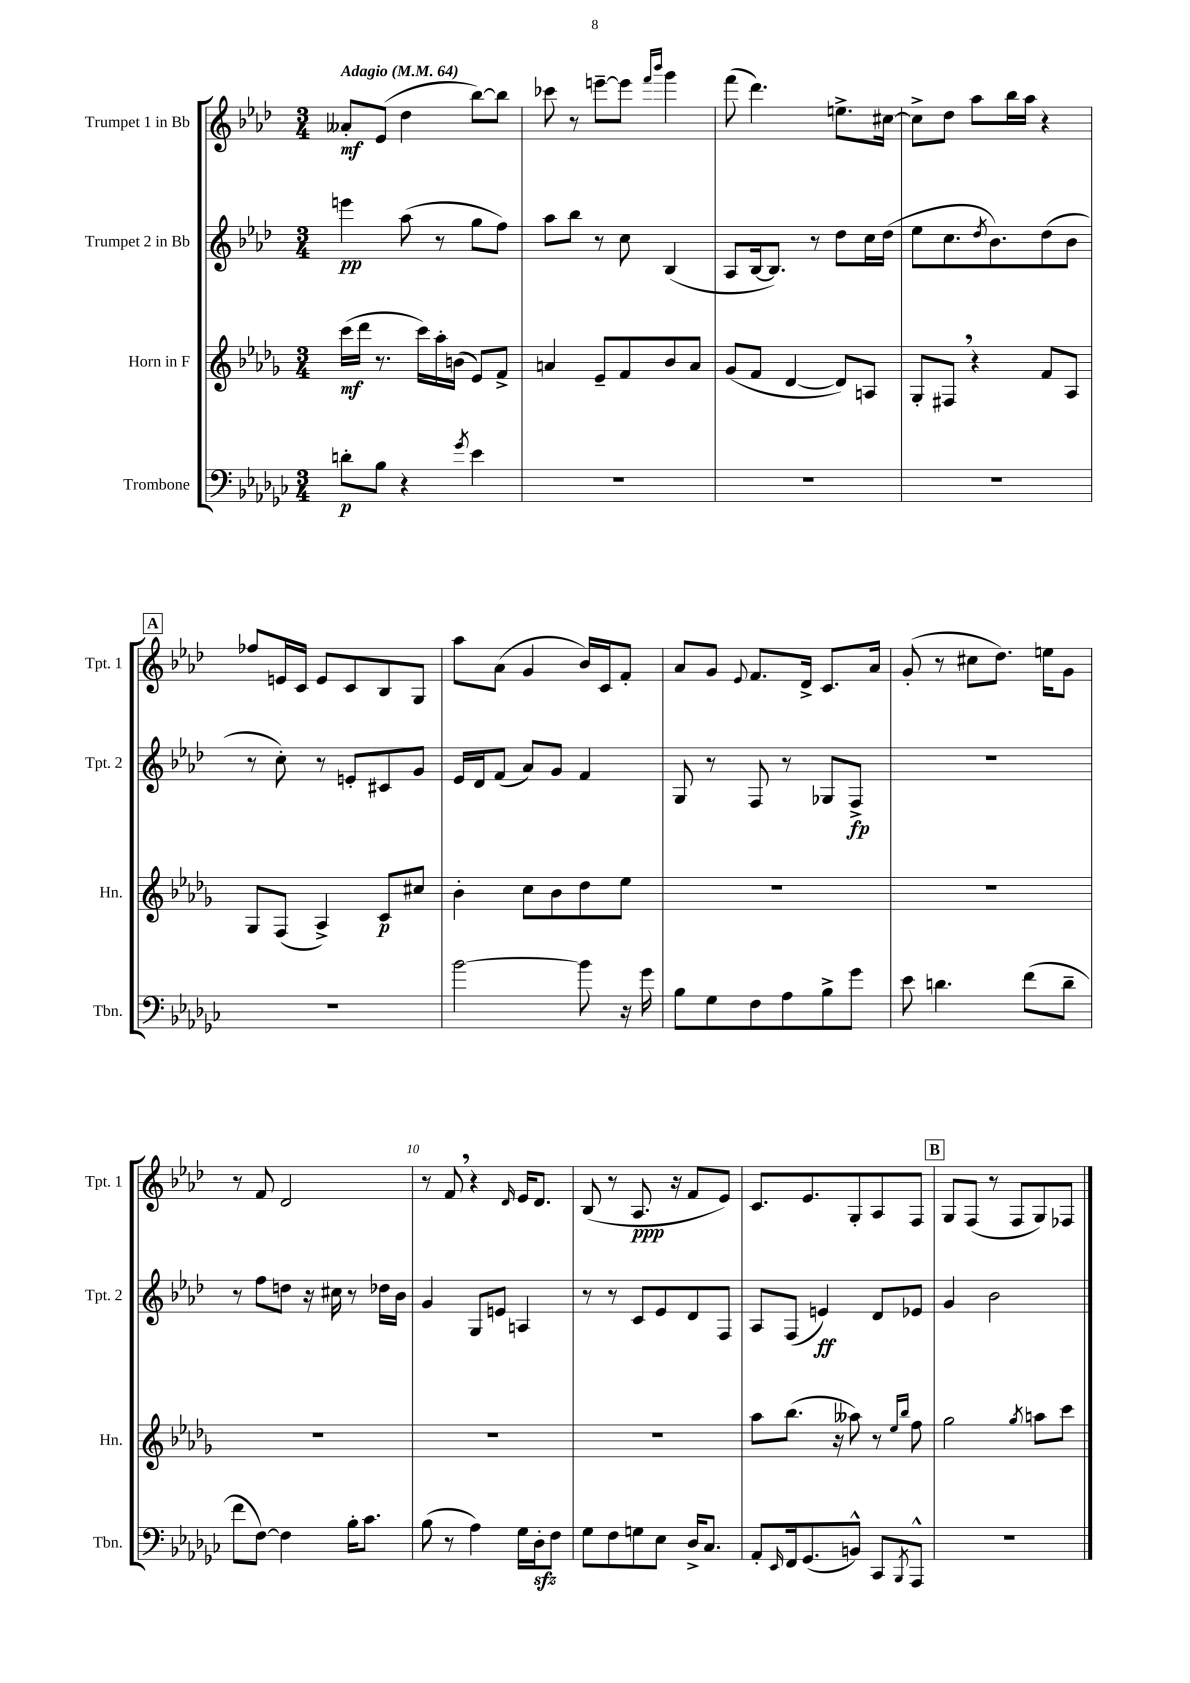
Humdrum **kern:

**kern	**kern	**kern	**kern
*staff4	*staff3	*staff2	*staff1
*clefF4	*clefG2	*clefG2	*clefG2
*k[b-e-a-d-g-c-]	*k[b-e-a-d-g-]	*k[b-e-a-d-]	*k[b-e-a-d-]
*M3/4	*M3/4	*M3/4	*M3/4
*MM64	*MM64	*MM64	*MM64
8d'	(16ccc	4eee	8a--'
.	16ddd-	.	.
8B-	8.r	.	(8e-
4r	.	(8aa-	4dd-
.	16ccc)	.	.
.	16aa-'	8r	.
.	(16b	.	.
8qg-	.	.	.
4e-	8e-)	8gg	[8bb-)
.	8f^	8ff)	8bb-]
=	=	=	=
2.r	4a	8aa-	8ccc-
.	.	8bb-	8r
.	8e-~	8r	[8eee~
.	8f	8cc	8eee]
.	.	.	16qqfff
.	.	.	16qqbbb-
.	8b-	(4B-	4ggg
.	8a	.	.
=	=	=	=
2.r	(8g-	8A-	(8fff
.	8f	[16B-	4.ddd-)
.	.	8.B-])	.
.	[4d-	.	.
.	.	8r	.
.	8d-])	8dd-	8.ee^
.	8A	16cc	.
.	.	(16dd-	[16cc#
=	=	=	=
2.r	8G-'	8ee-	8cc#^]
.	8F#	8.cc	8dd-
.	4r	.	8aa-
.	.	8qdd-	.
.	.	8.b-)	.
.	.	.	16bb-
.	.	.	16aa-
.	8f	(8dd-	4r
.	8A-	8b-	.
=	=	=	=
2.r	8G-	8r	8ff-
.	(8F	8cc')	16e
.	.	.	16c
.	4A-^)	8r	8e
.	.	8e'	8c
.	8c	8c#	8B-
.	8cc#	8g	8G
=	=	=	=
[2b-	4b-'	16e-	8aa-
.	.	16d-	.
.	.	(8f	(8a-
.	8cc	8a-)	4g
.	8b-	8g	.
8b-]	8dd-	4f	16b-)
.	.	.	16c
16r	8ee-	.	8f'
16g-	.	.	.
=	=	=	=
8B-	2.r	8G	8a-
8G-	.	8r	8g
.	.	.	8qqe-
8F	.	8F	8.f
8A-	.	8r	.
.	.	.	16d-^
8B-^	.	8G-	8.c
8g-	.	8F^	.
.	.	.	16a-
=	=	=	=
8e-	2.r	2.r	(8g'
4.d	.	.	8r
.	.	.	8cc#
.	.	.	8.dd-)
(8f	.	.	.
.	.	.	16ee
8d~	.	.	8g
=	=	=	=
8f	2.r	8r	8r
[8F)	.	8ff	8f
4F]	.	8dd	2d-
.	.	16r	.
.	.	16cc#	.
16B-'	.	8r	.
8.c-	.	.	.
.	.	16dd-	.
.	.	16b-	.
=	=	=	=
(8B-	2.r	4g	8r
8r	.	.	8f
4A-)	.	8G	4r
.	.	8e	.
.	.	.	16qqd-
16G-	.	4A	16e-
16D-'	.	.	8.d-
8F	.	.	.
=	=	=	=
8G-	2.r	8r	(8B-
8F	.	8r	8r
8G	.	8c	8.A-
8E-	.	8e-	.
.	.	.	16r
16D-^	.	8d-	8f
8.C-	.	.	.
.	.	8F	8e-)
=	=	=	=
8AA-'	8aa-	8A-	8.c
16qqEE-	.	.	.
16FF	(8.bb-	(8F	.
(8.GG-	.	.	8.e-
.	.	4e)	.
.	16r	.	.
8BB^^)	8aa--)	.	8G'
8CC-	8r	8d-	8A-
.	16qqee-	.	.
8qBBB-	16qqbb-	.	.
8AAA-^^	8ff	8e-	8F
=	=	=	=
2.r	2gg-	4g	8G
.	.	.	(8F
.	.	2b-	8r
.	.	.	8F
.	8qgg-	.	.
.	8aa	.	8G)
.	8ccc	.	8F-
==	==	==	==
*-	*-	*-	*-
